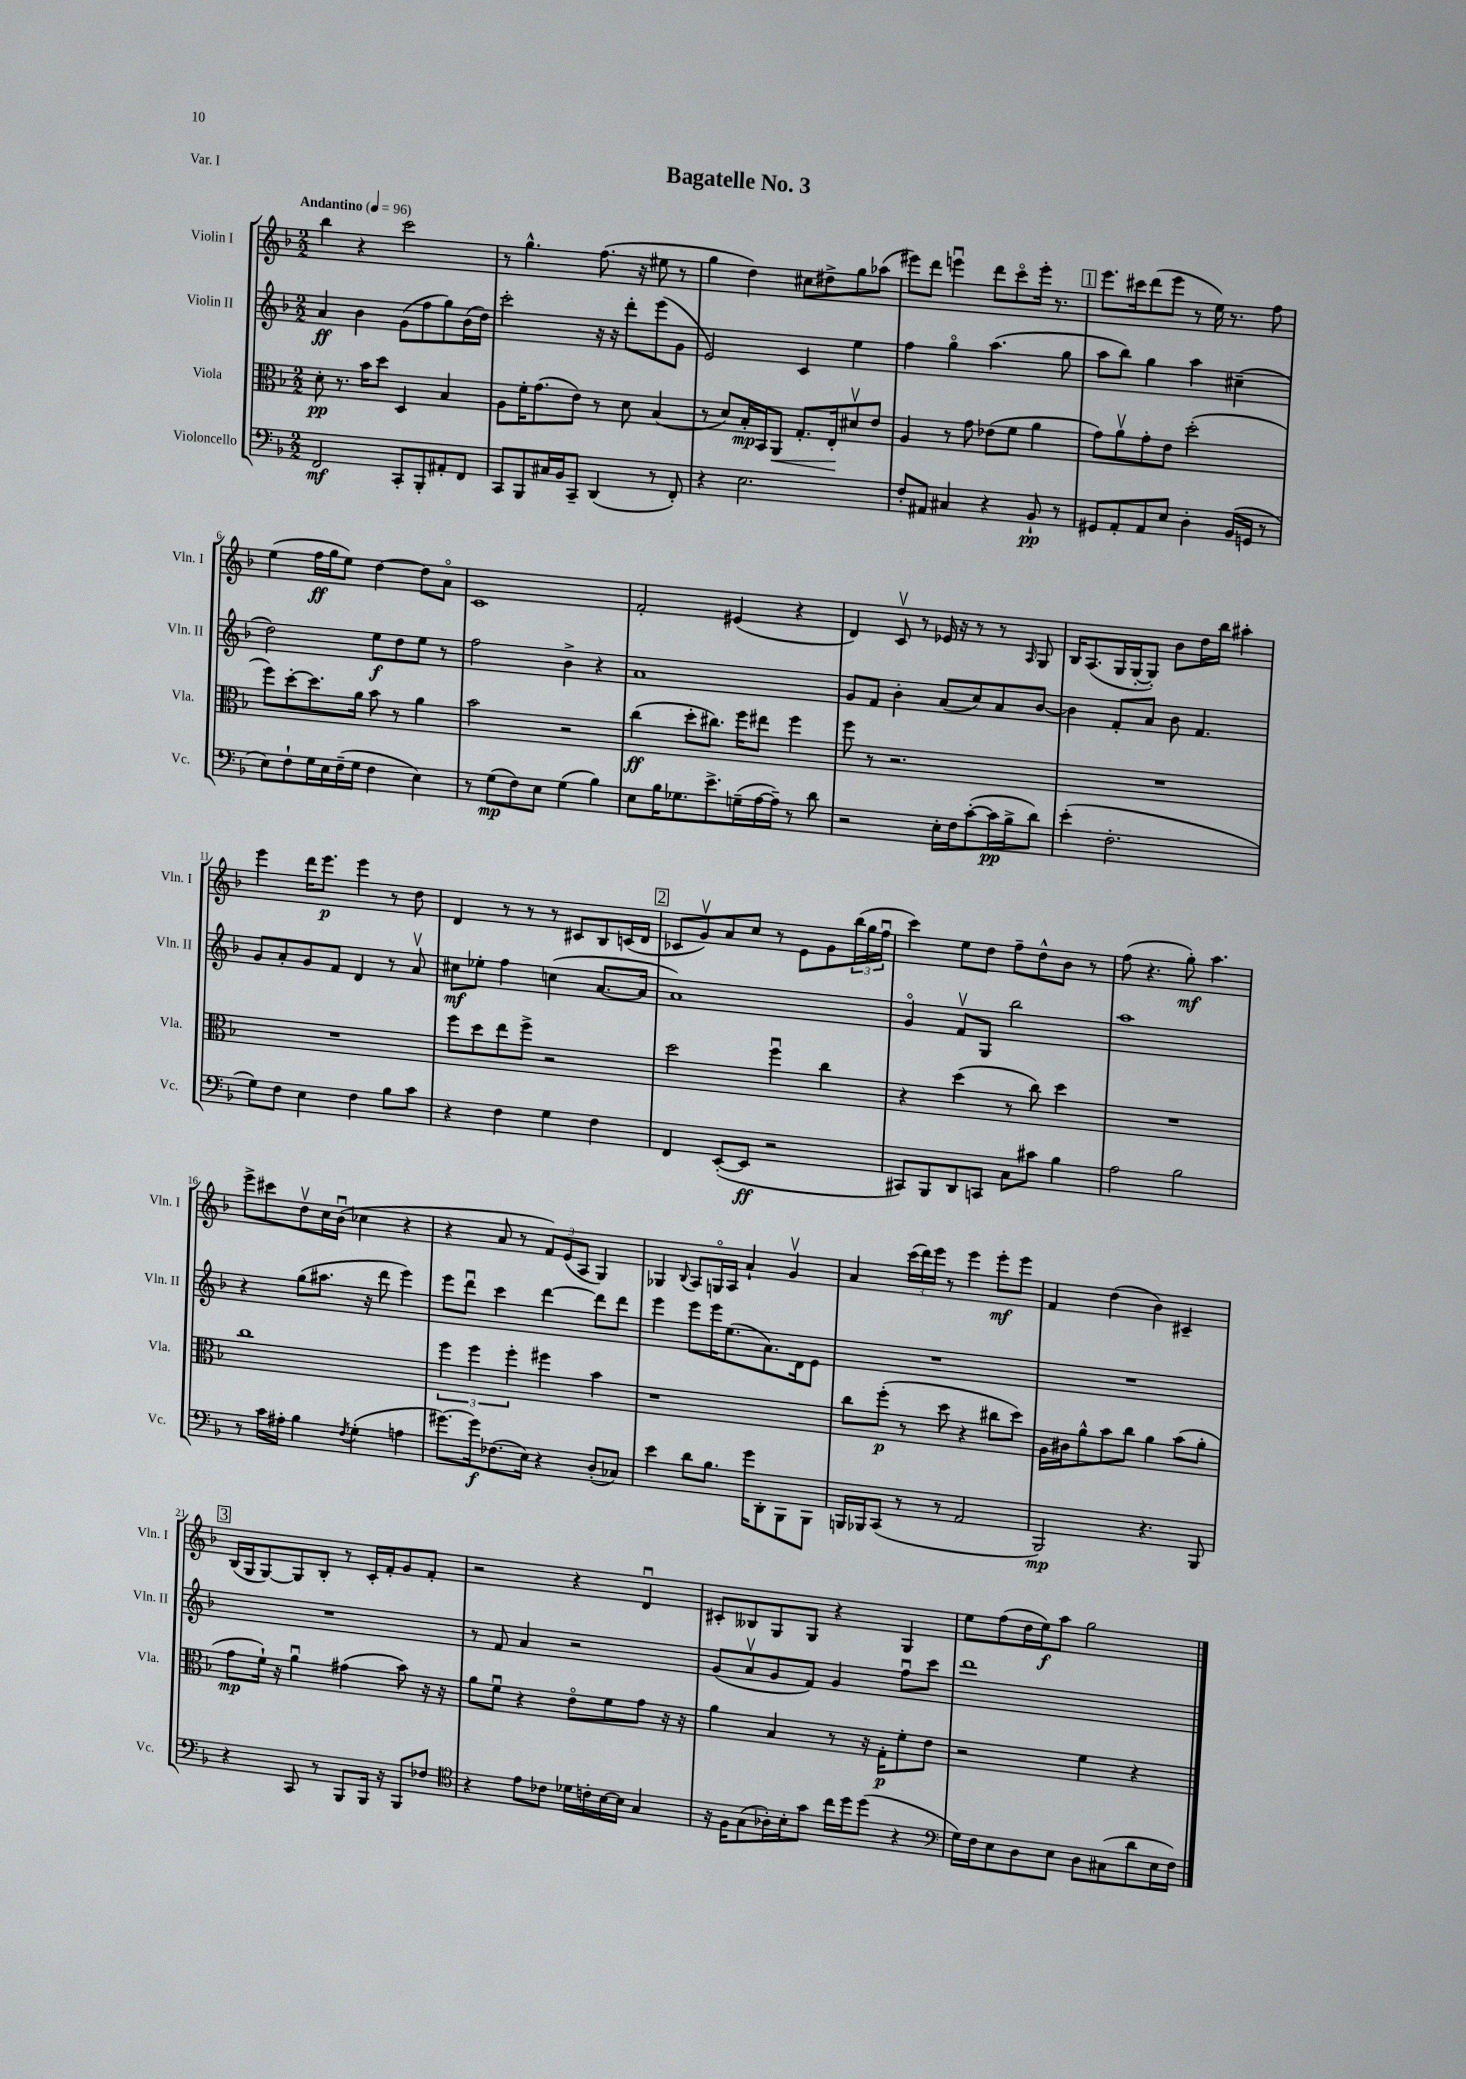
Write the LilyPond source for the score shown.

\header { title = "Bagatelle No. 3" piece = "Var. I" }
<<
\new StaffGroup <<
\new Staff = "s0" \with { instrumentName = "Violin I" shortInstrumentName = "Vln. I" } {
    \clef treble \key f \major \numericTimeSignature \time 2/2 \tempo "Andantino" 4 = 96
    bes''4 r4 c'''2 |
    r8 g''4.-^ f''8.( r16 eis''8 r8 |
    g''4 d''4) cis''8 dis''8-> g''8 aes''8( |
    eis'''8) d'''8 e'''4\downbow d'''8 c'''8\flageolet e'''16-. r8. |
    \mark \markup { \box "1" } e'''8. cis'''16 d'''8( e'''8 r8 e''16) r8. f''8 |
    e''4( f''16\ff g''16 e''8) d''4~ d''8 a'8\flageolet |
    c'1 |
    f'2-. eis'4( r4 |
    d'4) c'8\upbow r8 ees'16 r16 r8 r8 \grace { a16 } g8 |
    bes16 a8.( g16 g16~-. g8-.) bes'8 d''16 bes''16 ais''4-. |
    e'''4 d'''16 e'''8.\p e'''4 r8 d''8 |
    d'4 r8 r8 r8 cis'8 bes8 c'16( d'16 |
    \mark \markup { \box "2" } ces'8 g'8\upbow) a'8 c''8 r8 e'8 g'8 \tuplet 3/2 { bes''16( g''16 f''16\downbow } |
    c'''4) e''8 d''8 f''8-- d''8-^ bes'8 r8 |
    f''8( r4. g''8-.\mf) a''4. |
    e'''8-> cis'''8 d''8\upbow c''16 bes'16\downbow( ces''4 r4 |
    r4 a'8 r8 \tuplet 3/2 { f'8) e'8( a8 } g4) |
    ges4 \appoggiatura { bes8 } a8 g16\flageolet a16 a'4-! g'4\upbow |
    a'4 \tuplet 3/2 { c'''16( d'''16) e'''16 } r8 e'''4 e'''8-.\mf e'''8 |
    f'4 d''4( bes'4) cis'4-- |
    \mark \markup { \box "3" } bes16( g16 g8~) g8 bes8-. r8 c'16-. f'16-. g'8 f'8-. |
    r2 r4 d'4\downbow |
    cis'8-. beses8 g8 g8 r4 g4 |
    e''8 f''8( d''16 e''16\f) a''8 g''2 \bar "|." |
}
\new Staff = "s1" \with { instrumentName = "Violin II" shortInstrumentName = "Vln. II" } {
    \clef treble \key f \major \numericTimeSignature \time 2/2
    a'4\ff bes'4 g'8( f''8 g''8) bes'16( d''16) |
    c'''2-. r16 r16 d'''8-. e'''8( g'8 |
    e'2) c'4 e''4 |
    f''4 g''4\flageolet a''4.( g''8 |
    \mark \markup { \box "1" } a''8 bes''8) g''4 a''4 cis''4--( |
    d''2) e''8\f d''8 e''8 r8 |
    f''2 bes'4-> r4 |
    a'1 |
    g'8 f'8 bes'4-. a'8( c''8) a'8 bes'8~ |
    bes'4 f'8-. a'8 bes'8 f'4. |
    g'8 a'8-. g'8 f'8 d'4 r8 a'8\upbow |
    cis''8\mf ees''8-. f''4 c''4( a'8.~ a'16 |
    \mark \markup { \box "2" } a'1) |
    g'4\flageolet f'8\upbow g8 bes''2 |
    a''1 |
    r4 g''8( ais''8. r16 d'''8 e'''4) |
    e'''8 d'''8\downbow c'''4 d'''4~ d'''8 d'''8 |
    e'''4 e'''8 e'''16 e''8.( a'8.) d'16 e'8 |
    R1 |
    R1 |
    \mark \markup { \box "3" } R1 |
    r8 f'8 a'4 r2 |
    g'8( a'8\upbow g'8 f'8) g'4 f''8\downbow c'''8 |
    d'''1 \bar "|." |
}
\new Staff = "s2" \with { instrumentName = "Viola" shortInstrumentName = "Vla." } {
    \clef alto \key f \major \numericTimeSignature \time 2/2
    d'8-.\pp r8. bes'16 d''8 d4 bes4 |
    a8 f'16-. g'8.( e'8) r8 d'8 bes4( |
    r8 d'8) bes16-.\mp bes,16 a,8\< g8.-. e16-.\! dis'8\upbow e'8 |
    a4 r8 g'8 ees'8( f'8 a'4 |
    \mark \markup { \box "1" } g'8) a'8\upbow g'8-. e'8 d''2-.( |
    f''8) d''8~-. d''8. a'16 bes'8 r8 a'4 |
    bes'2 r2 |
    c''4\ff( d''8-. cis''8.) f''16 eis''8 f''4 |
    f''8 r8 r2. |
    R1 |
    R1 |
    f''8 d''8 e''8 f''8-> r2 |
    \mark \markup { \box "2" } d''2 f''4\downbow c''4 |
    r4 d''4( r8 c''8) d''4 |
    R1 |
    c''1 |
    \tuplet 3/2 { f''4 f''4 f''4-. } fis''4 bes'4 |
    r1 |
    c''8 f''8-.\p( r8 d''8 r4 cis''8 d''8) |
    a16 cis'16 a'8-^ bes'8 c''8 a'4 bes'8( a'8-. |
    \mark \markup { \box "3" } g'8\mp f'16-!) r16 a'4\downbow gis'4( bes'8) r16 r16 |
    a'8 f'8\downbow r4 e'8\flageolet f'8 g'8 r16 r16 |
    a'4 bes4 r8 r16 g16-.\p f'8-. e'8 |
    r2 f'4 r4 \bar "|." |
}
\new Staff = "s3" \with { instrumentName = "Violoncello" shortInstrumentName = "Vc." } {
    \clef bass \key f \major \numericTimeSignature \time 2/2
    f,2\mf c,8-. bes,,8-. ais,8-. f,8 |
    c,8 bes,,8 cis16 bes,16 c,8-- d,4( r8 f,8-.) |
    r4 e2. |
    f8-. ais,8 cis4 r4 bes,8-!\pp r8 |
    \mark \markup { \box "1" } gis,8 a,8-. a,8 e8 d4-. bes,16( g,16 r8 |
    e8) f8-! g16 e16 f16--( g16 f4 e4) |
    r8 g8\mp( f8) e8 g4( bes4) |
    e8 bes16 ges8. e'8.-> g16--( a16~ a16--) r8 d'8 |
    r2 e16-. f16 c'8~-.( c'16\pp bes16-> d'8) |
    e'4-.( f2.-. |
    g8) f8 e4 f4 bes8 c'8 |
    r4 f4 g4 f4 |
    \mark \markup { \box "2" } f,4 e,8~-.( e,8\ff r2 |
    cis,8) bes,,8 d,8 c,8 c8 cis'8 bes4 |
    a2 bes2 |
    r8 c'16 ais16-. bes4 \acciaccatura { f8 } g4-.( a4 |
    gis'8.~) gis'16\f fes8.( e16) r4 d8-.( ces8) |
    e'4 d'8 bes8. g'16 d,8-. bes,,8 bes,,8 |
    b,,16 bes,,16 c,8( r8 r8 a,2 |
    bes,,2\mp) r4. bes,,8 |
    \mark \markup { \box "3" } r4 c,8 r8 bes,,8 bes,,16 r16 bes,,8 fes8 |
    \clef tenor r4 e'8 ces'8 des'16 c'16-. bes16~ bes16 g4 |
    r16 f16 g8( aes16-.) bes16-. g'8 c''16 d''16 d''8( r4 |
    \clef bass g16) f16 e8 d8 e8 d8 cis8( d'8 e16 f16) \bar "|." |
}
>>
>>
